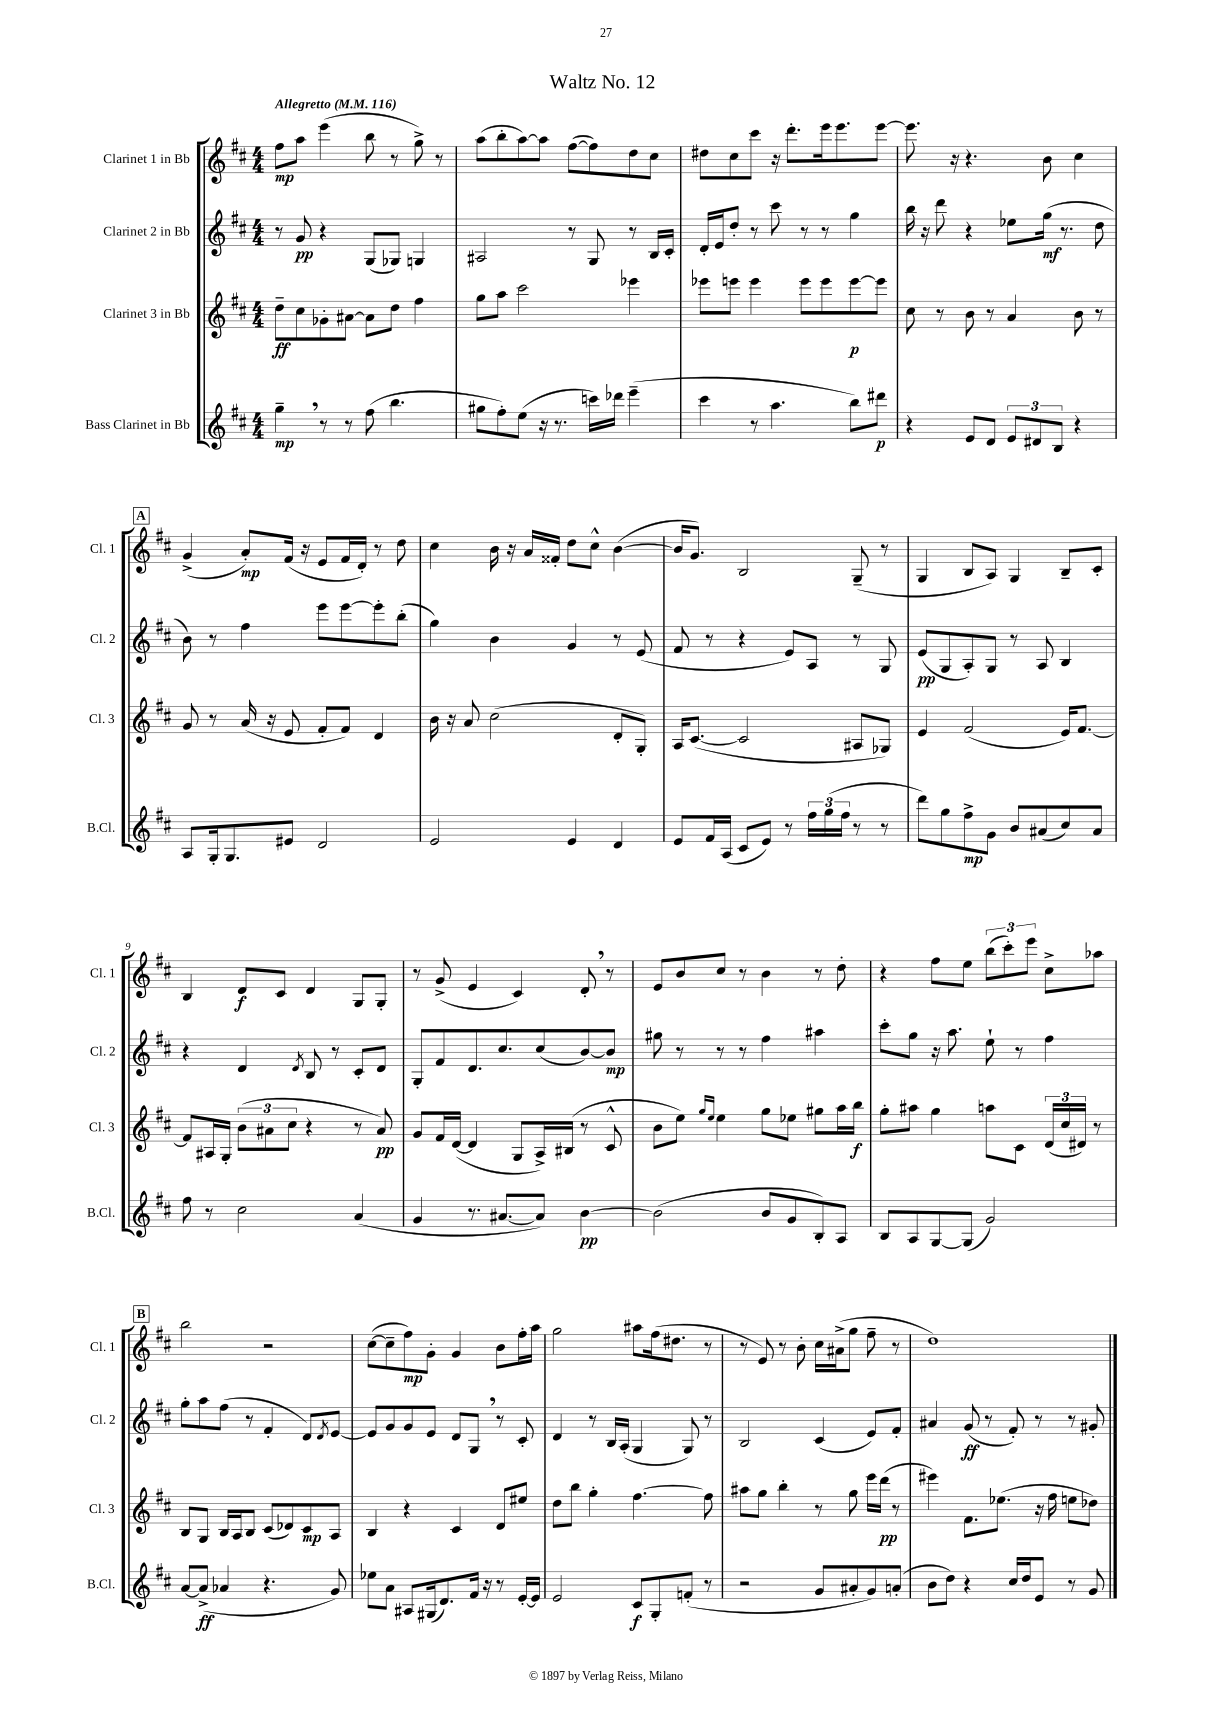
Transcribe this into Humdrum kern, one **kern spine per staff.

**kern	**kern	**kern	**kern
*staff4	*staff3	*staff2	*staff1
*clefG2	*clefG2	*clefG2	*clefG2
*k[f#c#]	*k[f#c#]	*k[f#c#]	*k[f#c#]
*M4/4	*M4/4	*M4/4	*M4/4
*MM116	*MM116	*MM116	*MM116
4gg~\	8dd~\L	8r	8ff#\L
.	8cc#\	8g/	8aa\J
8r	8g-'\	4r	(4eee\
8r	[8a#\J	.	.
(8ff#\	8a#\]L	(8G/L	8bb\
4.bb\	8dd\J	8G-/J)	8r
.	4ff#\	4G/	8gg^\)
.	.	.	8r
=	=	=	=
8gg#\L	8gg\L	2A#/	(8aa\L
8ff#'\)	8aa\J	.	8bb'\
(8ee\J	2ccc#\	.	[8aa\)
16r	.	.	8aa\]J
8.r	.	.	.
.	.	8r	([8ff#\L
16ccc\LL)	.	8G/	8ff#\])
16ddd-\JJ	.	.	.
(4eee~\	4eee-\	8r	8dd\
.	.	16B/LL	8cc#\J
.	.	16c#'/JJ	.
=	=	=	=
4ccc#\	8eee-\L	16d'/LL	8dd#\L
.	.	16e/J	.
.	8eee\J	8dd'/J	8cc#\
8r	4eee\	8r	8ccc#\J
4.aa\	.	8ccc#\	16r
.	.	.	8.ddd'\L
.	8eee\L	8r	.
.	8eee\	8r	16eee\k
.	.	.	8.eee\
8bb\L)	[8eee\	4gg\	.
8ddd#\J	8eee\]J	.	[8eee\J
=	=	=	=
4r	8cc#\	16bb\	8.eee\]
.	.	16r	.
.	8r	8ddd\	.
.	.	.	16r
8e/L	8b\	4r	4.r
8d/J	8r	.	.
12e/L	4a/	8ee-\L	.
12d#/	.	.	.
.	.	(16gg\Jk	8b\
12B/J	.	.	.
.	.	8.r	.
4r	8b\	.	4cc#\
.	8r	8dd\	.
=	=	=	=
8A/L	8g/	8b\)	(4g^/
16G'/k	8r	8r	.
8.G/	.	.	.
.	(16a/	4ff#\	8a'/L)
.	16r	.	.
8e#/J	8e/	.	(16f#/Jk
.	.	.	16r
2d/	8f#'/L	8eee\L	8e/L
.	8f#/J)	[8eee\	16f#/L
.	.	.	16d'/JJ)
.	4d/	8eee'\]	8r
.	.	(8bb'\J	8dd\
=	=	=	=
2e/	16b\	4gg\)	4cc#\
.	16r	.	.
.	8a/	.	.
.	(2cc#\	4b\	16b\
.	.	.	16r
.	.	.	16a/LL
.	.	.	16f##'/JJ
4e/	.	4g/	8dd\L
.	.	.	8cc#^^\J
4d/	8d'/L	8r	([4b\
.	8G'/J)	(8e/	.
=	=	=	=
8e/L	16A/LK	8f#/	16b/]LK
.	([8.c#/J	.	8.g/J)
16f#/L	.	8r	.
(16A/JJ	.	.	.
8c#/L	2c#/]	4r	2B/
8e/J)	.	.	.
8r	.	8e/L)	.
24ff#\LL	.	8A/J	.
(24gg\	.	.	.
24ff#\JJ	.	.	.
8r	8A#/L	8r	(8G~/
8r	8G-/J)	8G/	8r
=	=	=	=
8ddd\L)	4e/	(8e/L	4G/
8gg\	.	8G/	.
8ff#^\	(2f#/	8A'/)	8B/L
8g\J	.	8G/J	8A/J)
8b/L	.	8r	4G/
(8a#/	.	8A/	.
8cc#/)	16e/LK)	4B/	8B~/L
.	[8.f#/J	.	.
8a#/J	.	.	8c#'/J
=	=	=	=
8ff#\	8f#/]L	4r	4B/
8r	16A#/L	.	.
.	16G'/JJ	.	.
2cc#\	(12b\L	4d/	8d/L
.	12a#\	.	.
.	.	.	8c#/J
.	12cc#\J	.	.
.	.	8qd/	.
.	4r	8B/	4d/
.	.	8r	.
(4a/	8r	8c#'/L	8G/L
.	8a#/)	8d/J	8G'/J
=	=	=	=
4g/	8g/L	8G'/L	8r
.	16f#/L	8f#/	(8g^/
.	([16d/JJ	.	.
8.r	4d/]	8.d/	4e/
[8.a#/L	.	8.cc#/	.
.	8G/L	.	4c#/)
8a#/]J)	16A^/L)	(8cc#/	.
.	(16B#/JJ	.	.
[4b\	8r	[8b/)	8d'/
.	8c#^^/	8b/]J	8r
=	=	=	=
(2b\]	8b\L	8gg#\	8e/L
.	8ee\J)	8r	8b/
.	16qqgg/LL	.	.
.	16qqee/JJ	.	.
.	4ee\	8r	8cc#/J
.	.	8r	8r
8b/L	8gg\L	4ff#\	4b\
8g/	8ee-\J	.	.
8B'/)	8gg#\L	4aa#\	8r
8A/J	16aa\L	.	8dd'\
.	16bb\JJ	.	.
=	=	=	=
8B/L	8gg'\L	8ccc#'\L	4r
8A/	8aa#\J	8gg\J	.
[8G/	4gg\	16r	8ff#\L
.	.	8.aa\	.
(8G/]J	.	.	8ee\J
2g/)	8aa\L	8ee`\	(12bb\L
.	.	.	12ccc#'\)
.	8c#\J	8r	.
.	.	.	12eee\J
.	(24d/LL	4ff#\	8cc#^\L
.	24cc#/	.	.
.	24d#/JJ)	.	.
.	8r	.	8aa-\J
=	=	=	=
[8a/L	8B/L	8gg'\L	2bb\
(8a^/]J	8G/J	8aa\	.
4a-/	16B/LL	(8ff#\J	.
.	16A/J	.	.
.	8B/J	8r	.
4.r	(8c#/L	4f#'/	2r
.	8d-/)	.	.
.	8c#/	8d/L)	.
.	.	8qd/	.
8g/)	8A/J	[8e/J	.
=	=	=	=
8ee-\L	4B/	8e/]L	([8cc#\L
8a\J	.	8g/	8cc#~\]
8A#/L	4r	8g/	8ff#\)
(16G#/k	.	8e/J	8g'\J
8.d/)	.	.	.
.	4c#/	8d/L	4g/
16f#/Jk	.	8G/J	.
16r	.	.	.
8r	8d/L	8r	8b\L
[16e'/LL	8ee#/J	8c#'/	16ff#'\L
16e/]JJ	.	.	16aa\JJ
=	=	=	=
2e/	8dd\L	4d/	2gg\
.	8bb\J	.	.
.	4gg'\	8r	.
.	.	16B/LL	.
.	.	(16A'/JJ	.
8c#/L	[4.ff#\	4G/	8aa#\L
8G'/	.	.	(16ff#\k
.	.	.	8.dd#\J
(8f'/J	.	8G/)	.
8r	8ff#\]	8r	8r
=	=	=	=
2r	8aa#\L	2B/	8r
.	8gg\J	.	8e/)
.	4bb'\	.	8r
.	.	.	8b'\
8g/L	8r	(4c#/	16cc#\LL
.	.	.	(16a#^\J
8a#'/	8gg\	.	8gg\J
8g/)	16eee\LL	8e/L)	8ff#~\
.	(16ddd\JJ	.	.
(8a'/J	8r	8f#'/J	8r
=	=	=	=
8b\L	4eee#\)	4a#/	1dd)
8dd\J)	.	.	.
4r	8.f#\L	(8g/	.
.	.	8r	.
.	(8.ee-\J	.	.
16cc#/LL	.	8f#'/)	.
16dd/J	.	.	.
8e/J	16r	8r	.
.	16ff#\	.	.
8r	8ee\L	8r	.
8g/	8dd-\J)	8g#'/	.
==	==	==	==
*-	*-	*-	*-
